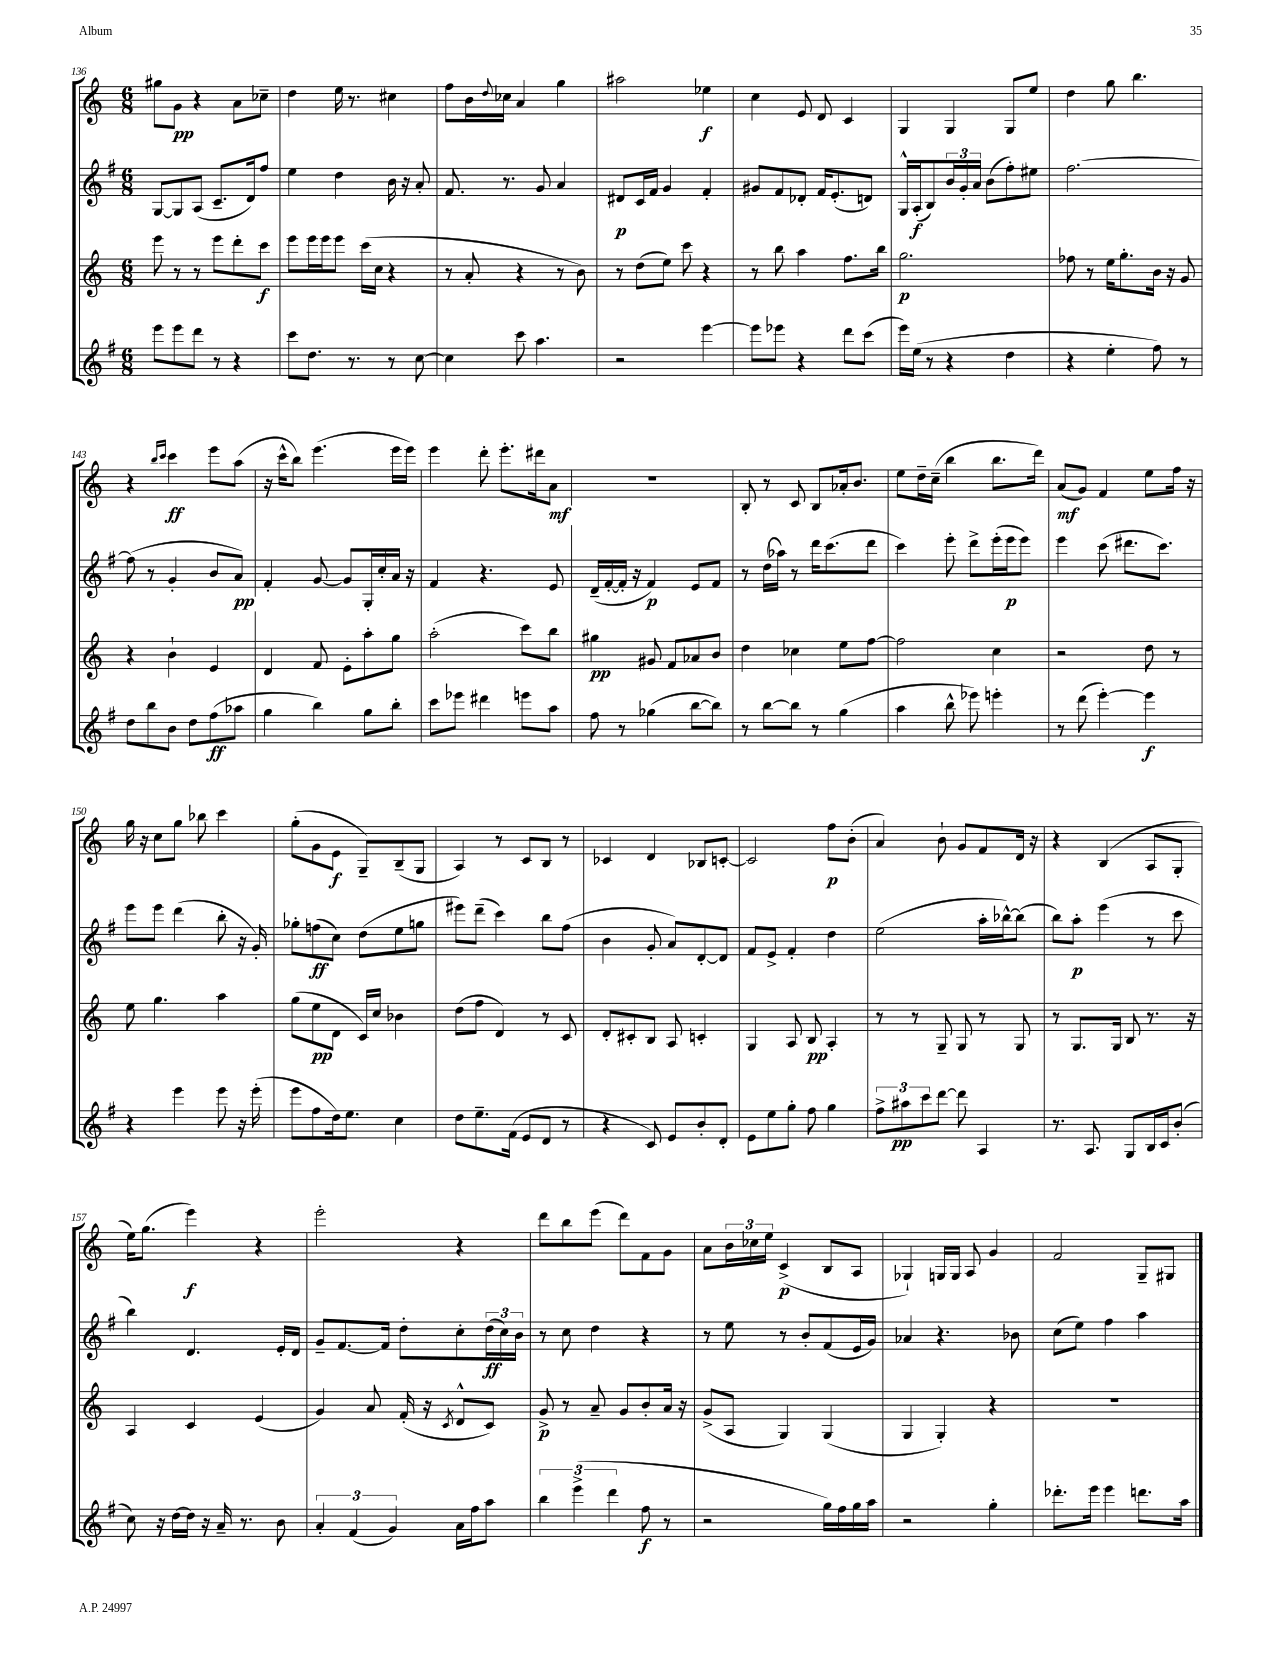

**kern	**kern	**kern	**kern
*staff4	*staff3	*staff2	*staff1
*clefG2	*clefG2	*clefG2	*clefG2
*k[f#]	*k[]	*k[f#]	*k[]
*M6/8	*M6/8	*M6/8	*M6/8
8eee	8eee	[8G	8gg#
8eee	8r	8G]	8g
8ddd	8r	(8A	4r
8r	8eee	8.c~	.
4r	8ddd'	.	8a
.	.	16d)	.
.	8ccc	8ff#	8cc-~
=	=	=	=
8ccc	8eee	4ee	4dd
8.dd	16eee	.	.
.	16eee	.	.
.	8eee	4dd	16ee
8.r	.	.	8.r
.	(16ccc	.	.
.	16cc	.	.
8r	4r	16b	4cc#
.	.	16r	.
[8cc	.	8a'	.
=	=	=	=
4cc]	8r	8.f#	8ff
.	8a'	.	16b
.	.	.	8qqdd
.	.	8.r	16cc-
8ccc	4r	.	4a
4.aa	.	8g	.
.	8r	4a	4gg
.	8b)	.	.
=	=	=	=
2r	8r	8d#	2aa#
.	(8dd	16c	.
.	.	16f#	.
.	8ee)	4g	.
.	8ccc	.	.
[4eee	4r	4f#'	4ee-
=	=	=	=
8eee]	8r	8g#	4cc
8eee-	8bb	8f#	.
4r	4aa	8d-'	8e
.	.	16f#	8d
.	.	(8.e'	.
8ddd	8.ff	.	4c
(8ccc	.	8d)	.
.	16bb	.	.
=	=	=	=
16eee)	2.gg	16G^^	4G
(16ee	.	(16A'	.
8r	.	8B)	.
4r	.	24b	4G
.	.	24g'	.
.	.	24a	.
.	.	(8b	.
4dd	.	8ff#')	8G
.	.	8ee#	8ee
=	=	=	=
4r	8ff-	[2.ff#	4dd
.	8r	.	.
4ee'	16ee	.	8gg
.	8.gg'	.	.
.	.	.	4.bb
8ff#)	16b	.	.
.	16r	.	.
8r	8g	.	.
=	=	=	=
8dd	4r	(8ff#]	4r
8bb	.	8r	.
.	.	.	16qqbb
.	.	.	16qqccc
8b	4b`	4g'	4ccc
8dd	.	.	.
(8ff#	4e	8b	8eee
8aa-	.	8a)	(8aa
=	=	=	=
4gg	4d	4f#'	16r
.	.	.	16ccc^^
.	.	.	8bb)
4bb)	8f	[8g	(4.eee
.	8e'	8g]	.
8gg	8aa'	16G'	.
.	.	16cc'	.
8bb'	8gg	16a	16eee
.	.	16r	16eee)
=	=	=	=
8ccc	(2aa'	4f#	4eee
8eee-	.	.	.
4ddd#	.	4.r	8ddd'
.	.	.	8.eee'
8eee	8ccc)	.	.
.	.	.	16ddd#
8aa	8bb	8e	8a
=	=	=	=
8ff#	4gg#	(16d~	2.r
.	.	[16f#'	.
8r	.	16f#']	.
.	.	16r	.
(4gg-	8g#	4f#)	.
.	8f	.	.
[8bb	8a-	8e	.
8bb])	8b	8f#	.
=	=	=	=
8r	4dd	8r	8B'
[8bb	.	(16dd	8r
.	.	16aa-)	.
8bb]	4cc-	8r	8c
8r	.	16ddd	8B
.	.	(8.ccc	.
(4gg	8ee	.	16a-'
.	.	.	8.b
.	[8ff	8ddd	.
=	=	=	=
4aa	2ff]	4ccc)	8ee
.	.	.	16dd~
.	.	.	(16cc~
8bb^^	.	8eee'	4bb
8eee-)	.	8ddd^	.
4eee'	4cc	(16eee'	8.bb
.	.	16eee	.
.	.	8eee)	.
.	.	.	16ddd)
=	=	=	=
8r	2r	4eee	(8a
(8ddd	.	.	8g)
[4eee')	.	(8ccc	4f
.	.	8.ddd#	.
4eee]	8dd	.	8ee
.	.	8.ccc)	.
.	8r	.	16ff
.	.	.	16r
=	=	=	=
4r	8ee	8eee	16gg
.	.	.	16r
.	4.gg	8eee	8cc
4eee	.	(4ddd	8gg
.	.	.	8bb-
8eee	4aa	8bb'	4ccc
16r	.	16r	.
(16eee'	.	16g')	.
=	=	=	=
8eee	(8gg	8gg-'	(8gg'
8ff#	8ee	(8ff	8g
16dd)	8d	8cc)	8e
8.ee	.	.	.
.	16c)	(8dd	8G~)
.	16cc	.	.
4cc	4b-	8ee	(8B~
.	.	8gg	8G
=	=	=	=
8dd	(8dd	8eee#)	4A)
8.ee~	8ff	(8ddd~	.
.	4d)	4ccc)	8r
(16f#	.	.	.
8e	.	.	8c
8d	8r	8bb	8B
8r	8c	(8ff#	8r
=	=	=	=
4r	8d'	4b	4c-
.	8c#'	.	.
8c)	8B	8g'	4d
8e	8A	8a)	.
8b'	4c'	[8d'	8B-
8d'	.	8d]	[8c'
=	=	=	=
8e	4G	8f#	2c]
8ee	.	8e^	.
8gg'	8A	4f#'	.
8ff#	8B	.	.
4gg	4A'	4dd	8ff
.	.	.	(8b'
=	=	=	=
12ff#^	8r	(2ee	4a)
12aa#	.	.	.
.	8r	.	.
12ccc	.	.	.
[8ddd	8G~	.	8b`
8ddd]	8G	.	8g
4A	8r	16aa'	8f
.	.	[16bb-^^)	.
.	8G	(8bb-]	16d
.	.	.	16r
=	=	=	=
8.r	8r	8bb)	4r
.	8.G	8aa'	.
8.A	.	.	.
.	.	(4eee	(4B
.	16G	.	.
8G	8B	.	.
16B	8.r	8r	8A
16c	.	.	.
(8b'	.	8ccc	8G'
.	16r	.	.
=	=	=	=
8cc)	4A	4bb)	16ee)
.	.	.	(8.gg
16r	.	.	.
[16dd	.	.	.
16dd]	4c	4.d	4eee)
16r	.	.	.
16a~	.	.	.
8.r	.	.	.
.	(4e	.	4r
8b	.	16e'	.
.	.	16d	.
=	=	=	=
6a'	4g)	8g~	2eee'
.	.	[8.f#	.
(6f#	.	.	.
.	8a	.	.
.	.	16f#]	.
6g)	.	.	.
.	(16f'	8dd'	.
.	16r	.	.
.	8qc	.	.
16a	8d^^	8cc'	4r
16ff#	.	.	.
8aa	8c)	(24dd	.
.	.	24cc)	.
.	.	24b	.
=	=	=	=
6bb	8g^	8r	8ddd
.	8r	8cc	8bb
(6eee^	.	.	.
.	8a~	4dd	(8eee
6ddd	.	.	.
.	8g	.	8ddd)
8ff#	8b'	4r	8f
8r	16a	.	8g
.	16r	.	.
=	=	=	=
2r	(8g^	8r	8a
.	8A	8ee	24b
.	.	.	24cc-
.	.	.	24ee
.	4G)	8r	(4c^
.	.	8b'	.
16gg)	(4G	(8f#	8B
16ff#	.	.	.
16gg	.	16e	8A
16aa	.	16g)	.
=	=	=	=
2r	4G	4a-	4G-`)
.	4G')	4.r	16G
.	.	.	16G
.	.	.	8A
4gg'	4r	.	4g
.	.	8b-	.
=	=	=	=
8.ddd-'	2.r	(8cc	2f
.	.	8ee)	.
16eee	.	.	.
4eee	.	4ff#	.
8.ddd	.	4aa	8G~
.	.	.	8G#
16aa	.	.	.
==	==	==	==
*-	*-	*-	*-
